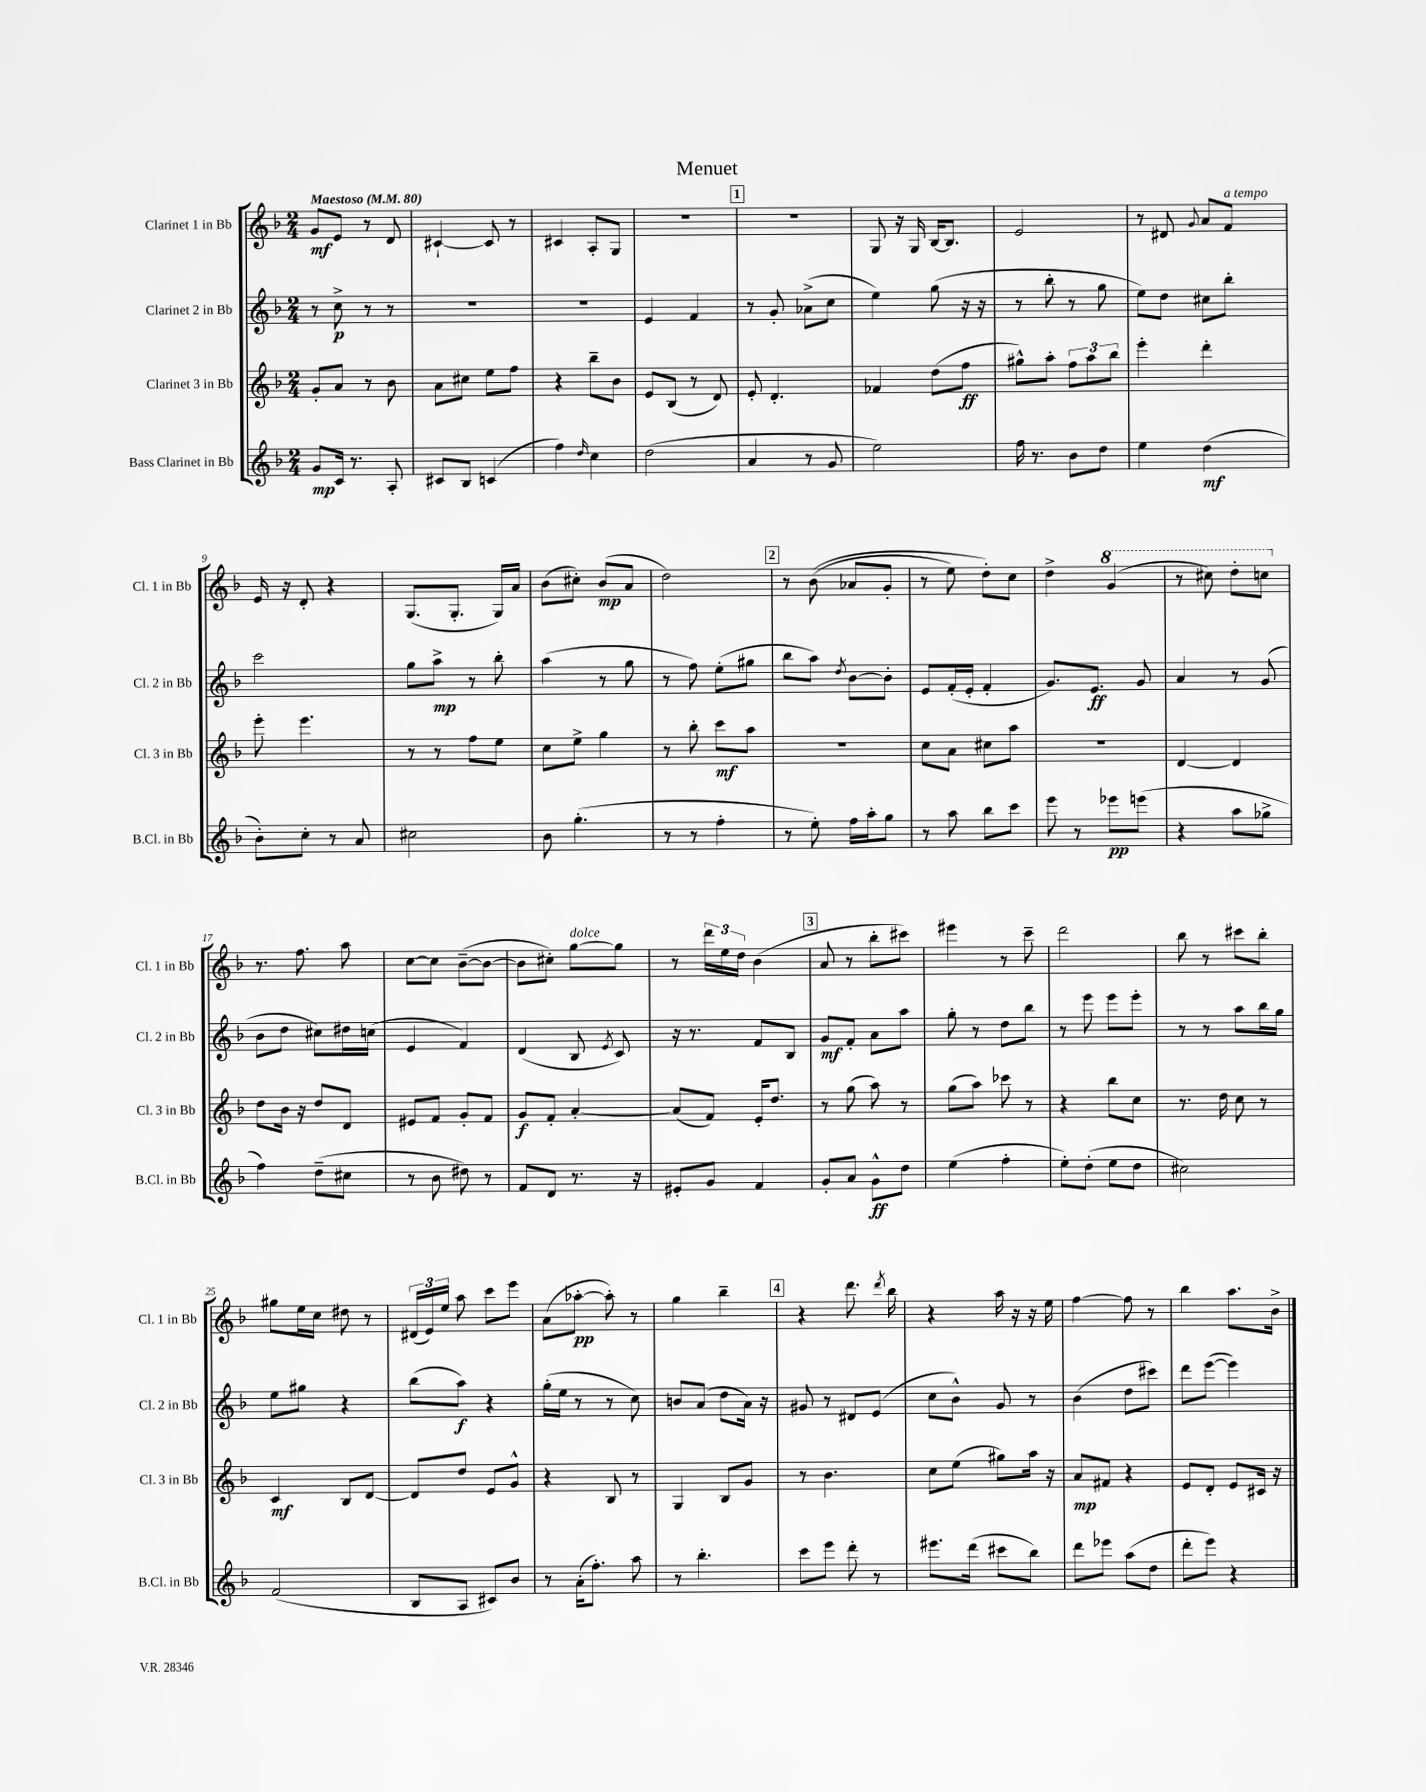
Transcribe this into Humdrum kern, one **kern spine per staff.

**kern	**kern	**kern	**kern
*staff4	*staff3	*staff2	*staff1
*clefG2	*clefG2	*clefG2	*clefG2
*k[b-]	*k[b-]	*k[b-]	*k[b-]
*M2/4	*M2/4	*M2/4	*M2/4
*MM80	*MM80	*MM80	*MM80
8g	8g'	8r	8g
16c	8a	8cc^	8e
8.r	.	.	.
.	8r	8r	8r
8A'	8b-	8r	8d
=	=	=	=
8c#	8a	2r	[4c#`
8B-	8cc#	.	.
(4c	8ee	.	8c#]
.	8ff	.	8r
=	=	=	=
4ff)	4r	2r	4c#
16qqdd	.	.	.
4cc	8bb-~	.	8A'
.	8b-	.	8G
=	=	=	=
(2dd	8e	4e	2r
.	(8B-	.	.
.	8r	4f	.
.	8d)	.	.
=	=	=	=
4a	8e'	8r	2r
.	4.d'	8g'	.
8r	.	(8a-^	.
8g	.	8cc	.
=	=	=	=
2ee)	4f-	4ee)	8G
.	.	.	16r
.	.	.	16G
.	(8dd	(8gg	[16B-
.	.	.	8.B-]
.	8ff	16r	.
.	.	16r	.
=	=	=	=
16ff	8gg#^^)	8r	2e
8.r	.	.	.
.	8aa'	8bb-'	.
8b-	12ff	8r	.
.	12aa	.	.
8dd	.	8gg	.
.	12bb-	.	.
=	=	=	=
4ee	4eee'	8ee)	8r
.	.	8dd	8d#
.	.	.	8qqg
(4dd	4ddd'	8cc#	8a
.	.	8bb-'	8f
=	=	=	=
8b-')	8eee'	2ccc	16e
.	.	.	16r
8cc'	4.eee	.	8d'
8r	.	.	4r
8a	.	.	.
=	=	=	=
2cc#	8r	8gg	(8.G
.	8r	8aa^	.
.	.	.	8.G'
.	8ff	8r	.
.	8ee	8bb-'	16G)
.	.	.	16a
=	=	=	=
8b-	8cc	(4aa	(8b-
(4.gg'	8ee^	.	8cc#')
.	4gg	8r	(8b-
.	.	8gg	8a
=	=	=	=
8r	8r	8r	2dd)
8r	8bb-'	8ff)	.
4ff'	8ccc	(8ee'	.
.	8aa	8gg#	.
=	=	=	=
8r	2r	8bb-	8r
8ee')	.	8aa)	&((8b-
.	.	8qdd	.
16ff	.	[8b-	8a-
16aa'	.	.	.
8gg	.	8b-']	8g'
=	=	=	=
8r	8cc	8e	8r
8aa	8a	(16f'	8ee)
.	.	16e'	.
8bb-	8cc#	4f'	8dd'&)
8ccc	8aa	.	8cc
=	=	=	=
8eee	2r	8.g)	4dd^
8r	.	.	.
.	.	8.e	.
8eee-	.	.	(4gg
(8eee	.	8g	.
=	=	=	=
4r	[4d	4a	8r
.	.	.	8ccc#)
8aa	4d]	8r	8ddd'
8gg-^	.	(8g	8ccc
=	=	=	=
4ff)	8dd	8b-	8.r
.	16b-	8dd	.
.	16r	.	8.ff
(8dd~	8dd	8cc#)	.
8cc#	8d	16dd#	8aa
.	.	(16cc	.
=	=	=	=
8r	8e#	4e	[8cc
8b-	8f	.	8cc]
8dd#)	8g'	4f)	([8b-~
8r	8f	.	8b-_
=	=	=	=
8f	8g	(4d	8b-]
8d	8f'	.	8cc#')
8.r	[4a'	8B-	[8gg
.	.	8qe	.
.	.	8c)	8gg]
16r	.	.	.
=	=	=	=
8e#'	(8a]	16r	8r
.	.	8.r	.
8g	8f)	.	24ddd
.	.	.	24ee
.	.	.	24dd
4f	16e'	8f	(4b-
.	8.dd	.	.
.	.	8B-	.
=	=	=	=
8g'	8r	8g	8a
8a	(8gg	8f'	8r
8g^^	8aa)	8a	8bb-'
8dd	8r	8aa	8ccc#)
=	=	=	=
(4ee	(8gg	8gg'	4eee#
.	8aa)	8r	.
4ff'	8ccc-	8dd	8r
.	8r	8bb-	8ccc~
=	=	=	=
8ee')	4r	8r	2ddd
(8dd'	.	8eee	.
8ee	8bb-	8eee	.
8dd	8cc	8eee'	.
=	=	=	=
2cc#)	8.r	8r	8bb-
.	.	8r	8r
.	16dd	.	.
.	8cc	8aa	8ccc#
.	8r	16bb-	8bb-'
.	.	16gg	.
=	=	=	=
(2f	4c	8ee	8gg#
.	.	8gg#	16ee
.	.	.	16cc
.	8B-	4r	8dd#
.	[8d	.	8r
=	=	=	=
8B-	8d]	(8bb-	(24d#
.	.	.	24e)
.	.	.	24ee
8A	8dd	8aa)	8aa
8c#)	8e	4r	8ccc
8b-	8g^^	.	8eee
=	=	=	=
8r	4r	(16gg'	(8a
.	.	16ee	.
(16a'	.	8r	[8aa-'
8.ff')	.	.	.
.	8B-	8r	8aa-'])
8aa	8r	8cc)	8r
=	=	=	=
8r	4G	8b	4gg
4.bb-'	.	(8a	.
.	8B-	8dd	4bb-~
.	8g	16a)	.
.	.	16r	.
=	=	=	=
8ccc	8r	8g#	4r
8eee	4.b-	8r	.
8ddd'	.	8d#	8.ddd
8r	.	(8e	.
.	.	.	8qddd
.	.	.	16bb-
=	=	=	=
8.eee#	8cc	8cc	4r
.	(8ee	8b-^^)	.
(16ddd	.	.	.
8ccc#	8gg#)	8g	16aa
.	.	.	16r
8bb-)	16aa	8r	16r
.	16r	.	16ee
=	=	=	=
8ddd	8a	(4b-	[4ff
8eee-	8f#	.	.
(8aa	4r	8dd	8ff]
8dd	.	8ccc#)	8r
=	=	=	=
8ddd'	8e	8ddd	4bb-
8eee)	8d'	([8eee	.
4r	8e	4eee])	8.aa
.	16c#	.	.
.	16r	.	16b-^
==	==	==	==
*-	*-	*-	*-
